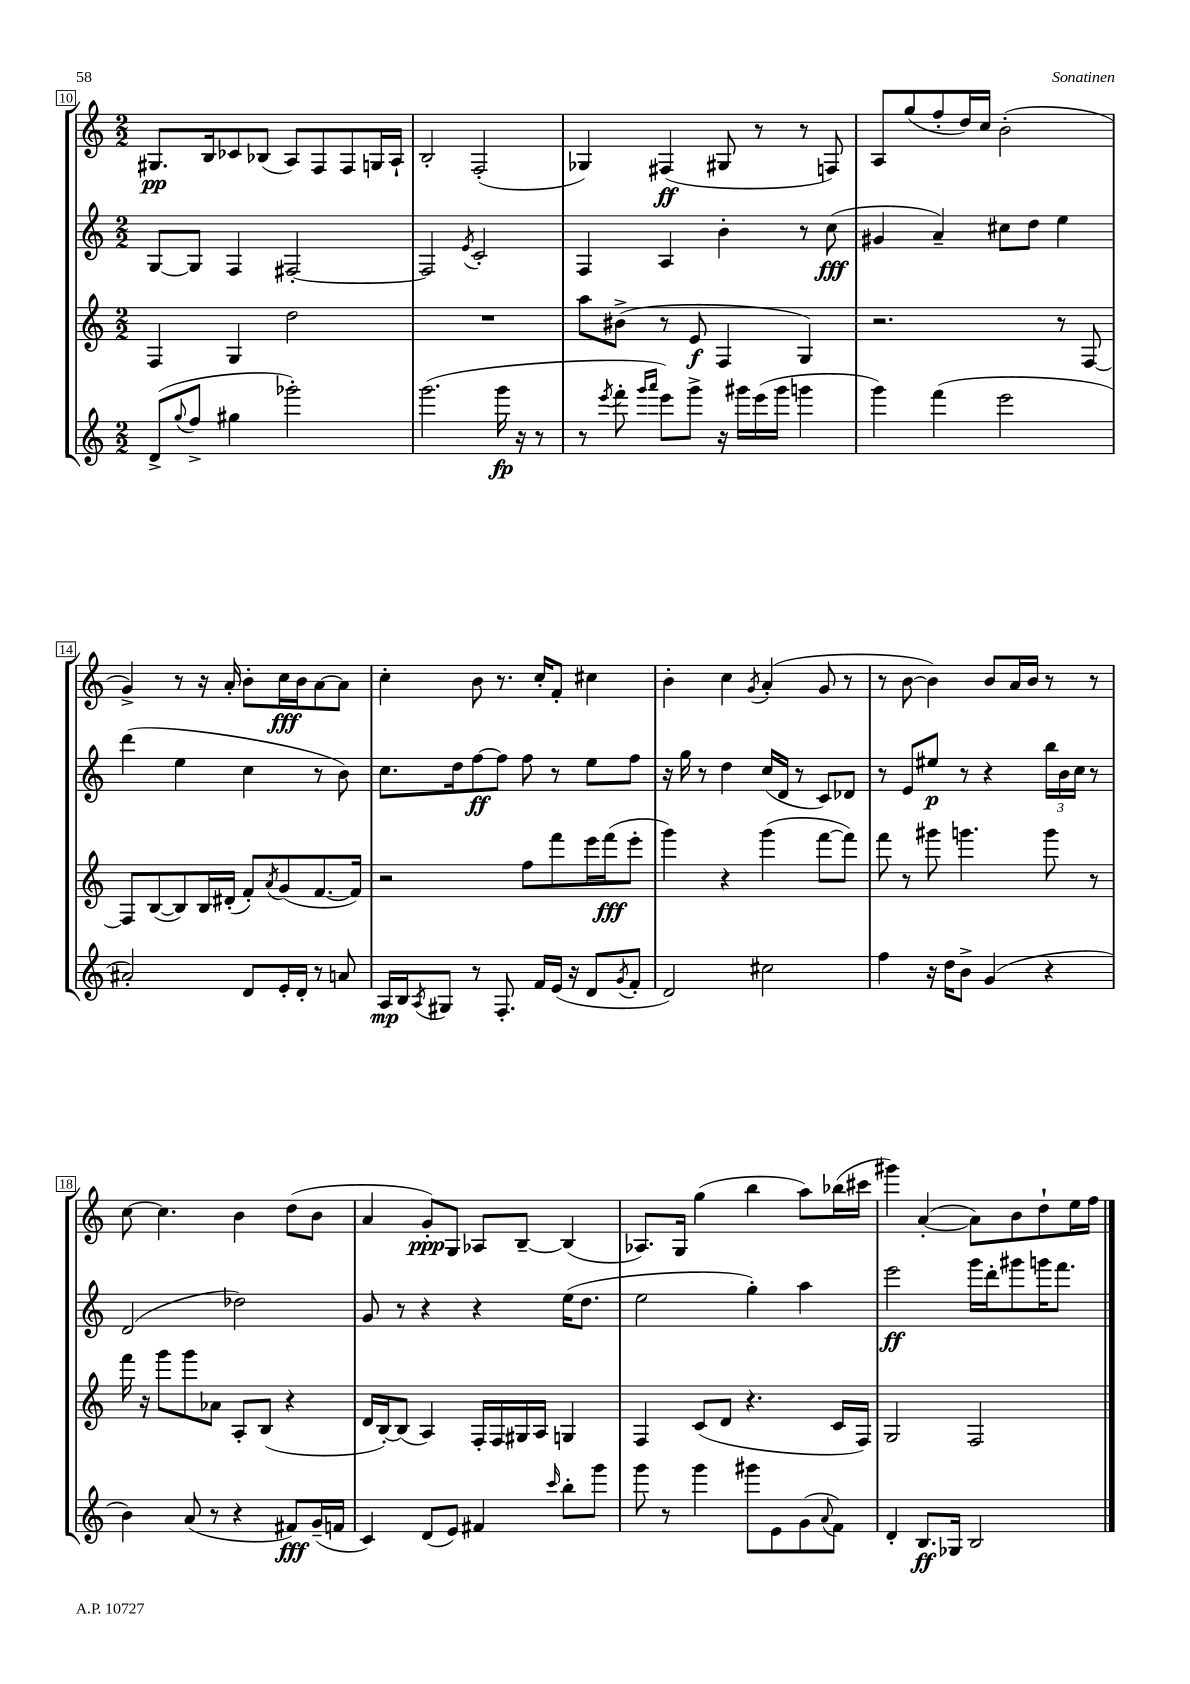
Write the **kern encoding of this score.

**kern	**kern	**kern	**kern
*staff4	*staff3	*staff2	*staff1
*clefG2	*clefG2	*clefG2	*clefG2
*k[]	*k[]	*k[]	*k[]
*M2/2	*M2/2	*M2/2	*M2/2
(8d^	4F	[8G	8.G#
8qqgg	.	.	.
8ff^	.	8G]	.
.	.	.	16B
4gg#	4G	4F	8c-
.	.	.	(8B-
2ggg-')	2dd	[2F#'	8A)
.	.	.	8F
.	.	.	8F
.	.	.	16G
.	.	.	16A`
=	=	=	=
(2.ggg	1r	2F#]	2B'
.	.	8qe	.
.	.	2c'	(2F'
16ggg	.	.	.
16r	.	.	.
8r	.	.	.
=	=	=	=
8r	8aa	4F	4G-)
8qeee	.	.	.
8fff'	(8b#^	.	.
16qqggg	.	.	.
16qqaaa	.	.	.
8eee)	8r	4A	(4F#
8ggg^	8e	.	.
16r	4F	4b'	8G#
16ggg#	.	.	.
(16eee	.	.	8r
16ggg#	.	.	.
4ggg	4G)	8r	8r
.	.	(8cc	8F)
=	=	=	=
4ggg)	2.r	4g#	8A
.	.	.	(8gg
(4fff	.	4a~)	8ff'
.	.	.	16dd)
.	.	.	16cc
2eee	.	8cc#	(2b'
.	.	8dd	.
.	8r	4ee	.
.	[8F	.	.
=	=	=	=
2a#')	8F]	(4ddd	4g^)
.	([8B	.	.
.	8B])	4ee	8r
.	16B	.	16r
.	(16d#'	.	16a'
8d	8f')	4cc	8b'
.	8qa	.	.
16e'	(8g	.	16cc
16d'	.	.	16b
8r	[8.f	8r	[8a
8a	.	8b)	8a]
.	16f])	.	.
=	=	=	=
16A	2r	8.cc	4cc'
16B	.	.	.
8qA	.	.	.
8G#	.	.	.
.	.	16dd	.
8r	.	[8ff	8b
8.F'	.	8ff]	8.r
.	8ff	8ff	.
16f	.	.	16cc'
(16e	8fff	8r	8f'
16r	.	.	.
8d	16eee	8ee	4cc#
.	(16fff	.	.
8qg	.	.	.
8f'	8eee'	8ff	.
=	=	=	=
2d)	4ggg)	16r	4b'
.	.	16gg	.
.	.	8r	.
.	4r	4dd	4cc
.	.	.	8qg
2cc#	(4ggg	(16cc	(4a'
.	.	16d	.
.	.	8r	.
.	[8fff	8c)	8g
.	8fff])	8d-	8r
=	=	=	=
4ff	8fff	8r	8r
.	8r	8e	[8b
16r	8ggg#	8ee#	4b])
16dd	.	.	.
8b^	4.ggg	8r	.
(4g	.	4r	8b
.	.	.	16a
.	.	.	16b
4r	8ggg	24bb	8r
.	.	24b	.
.	.	24cc	.
.	8r	8r	8r
=	=	=	=
4b)	16fff	(2d	[8cc
.	16r	.	.
.	8ggg	.	4.cc]
(8a	8ggg	.	.
8r	8a-	.	.
4r	8A'	2dd-)	4b
.	(8B	.	.
8f#)	4r	.	(8dd
(16g~	.	.	8b
16f	.	.	.
=	=	=	=
4c)	16d	8g	4a
.	[16B')	.	.
.	(8B]	8r	.
(8d	4A)	4r	8g')
8e)	.	.	8G
4f#	16F'	4r	8A-
.	16F	.	.
.	16G#	.	[8B~
.	16A	.	.
16qqccc	.	.	.
8bb'	4G	(16ee	(4B]
.	.	8.dd	.
8ggg	.	.	.
=	=	=	=
8ggg	4F	2ee	8.A-)
8r	.	.	.
.	.	.	16G
4ggg	(8c	.	(4gg
.	8d	.	.
8ggg#	4.r	4gg')	4bb
8e	.	.	.
(8g	.	4aa	8aa)
8qqa	.	.	.
8f)	16c	.	(16bb-
.	16F)	.	16ccc#
=	=	=	=
4d'	2G	2eee	4ggg#)
8.B	.	.	([4a'
16G-	.	.	.
2B	2F	16ggg	8a])
.	.	16ddd'	.
.	.	8ggg#	8b
.	.	16ggg	8dd`
.	.	8.fff	.
.	.	.	16ee
.	.	.	16ff
==	==	==	==
*-	*-	*-	*-
